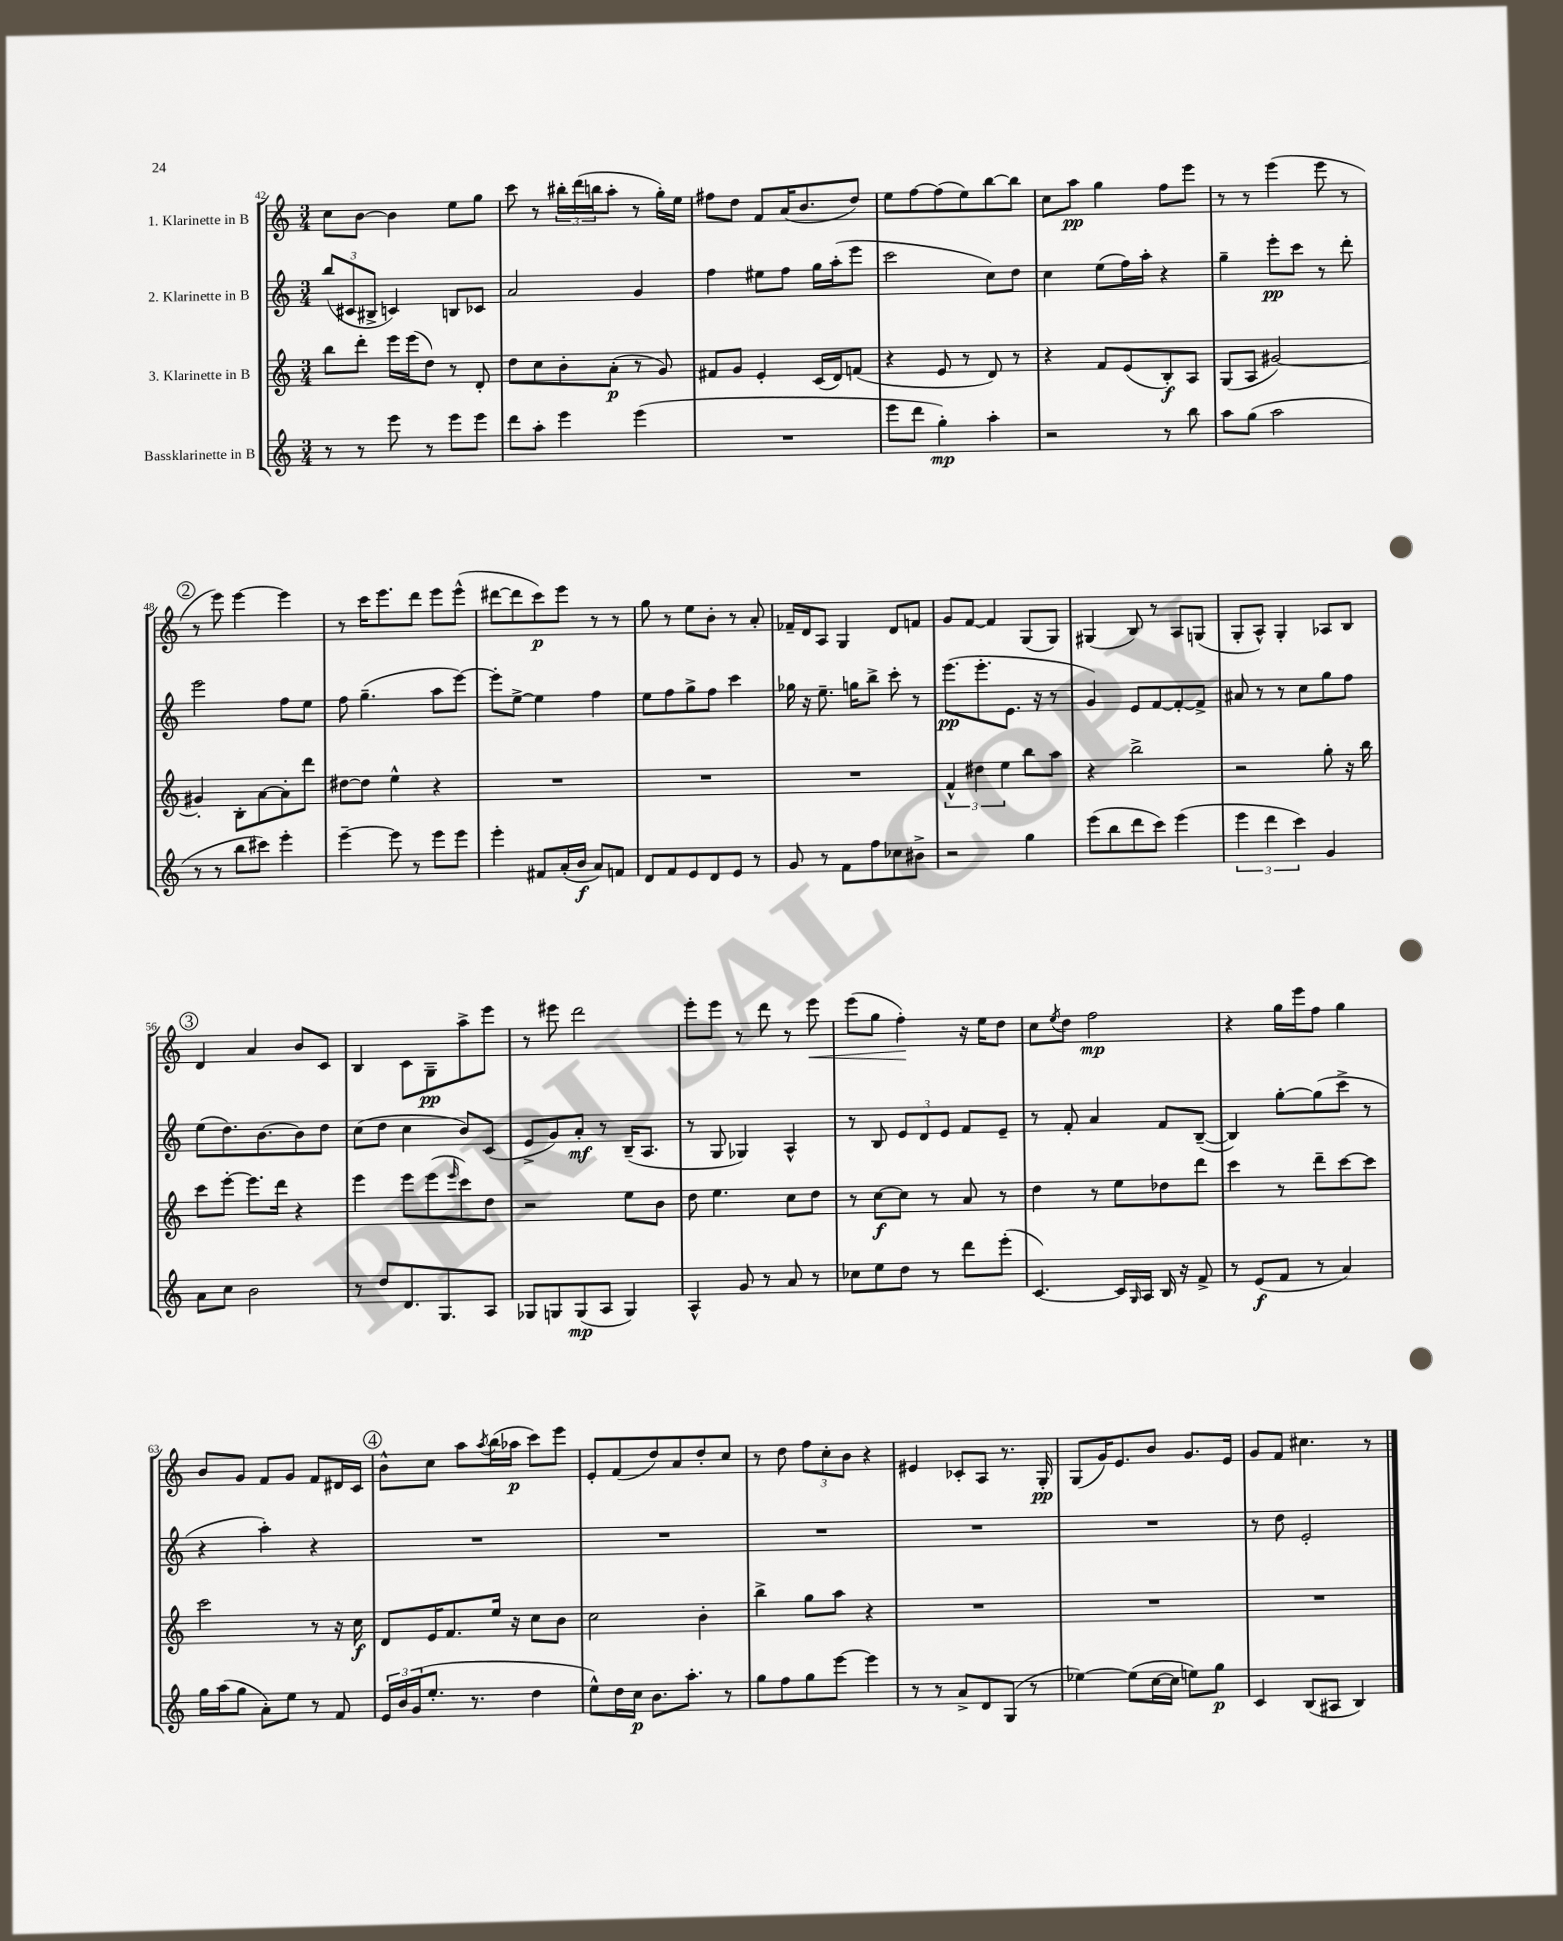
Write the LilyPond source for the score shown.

<<
\new StaffGroup <<
\new Staff = "s0" \with { instrumentName = "1. Klarinette in B" } {
    \clef treble \key c \major \numericTimeSignature \time 3/4
    c''8 b'8~ b'4 e''8 g''8 |
    c'''8 r8 \tuplet 3/2 { bis''16-. d'''16( b''16 } a''8-. r8 g''16-.) e''16 |
    fis''8 d''8 f'8 a'16( b'8. d''8) |
    e''8 f''8~ f''8( e''8) b''8~ b''8 |
    c''8 a''8\pp g''4 f''8 e'''8 |
    r8 r8 e'''4( e'''8 r8 |
    \mark \markup { \circle "2" } r8 e'''8) e'''4~ e'''4 |
    r8 c'''16 e'''8. d'''8 e'''8 e'''8-^( |
    dis'''8~ dis'''8 c'''8\p) e'''8 r8 r8 |
    g''8 r8 e''8 b'8-. r8 a'8-. |
    fes'16-- d'16 a8 g4 d'8 f'8 |
    g'8 f'8~ f'4 g8( g8) |
    gis4( b8) r8 a8 g8( |
    g8-. a8-^) g4-. aes8 b8 |
    \mark \markup { \circle "3" } d'4 a'4 b'8 c'8 |
    b4 c'8 g8--\pp a''8-> e'''8 |
    r8 eis'''8 d'''2 |
    e'''8-. e'''8 r8 d'''8 r8 e'''8\< |
    e'''8( g''8 f''4-.\!) r16 e''16 d''8 |
    c''8 \acciaccatura { e''8 } d''8 f''2\mp |
    r4 g''16 e'''16 f''8 g''4 |
    b'8 g'8 f'8 g'8 f'8 dis'16 c'16 |
    \mark \markup { \circle "4" } b'8-^ c''8 a''8 \acciaccatura { a''8 } b''16( aes''16\p c'''8) e'''8 |
    e'8-. f'8( d''8) a'8 d''8-. c''8 |
    r8 d''8 \tuplet 3/2 { f''8 c''8-. b'8 } r4 |
    eis'4 ces'8-. a8 r8. g16-.\pp |
    g8( g'16) e'8. b'8 g'8. e'16 |
    g'8 f'8 cis''4. r8 \bar "|." |
}
\new Staff = "s1" \with { instrumentName = "2. Klarinette in B" } {
    \clef treble \key c \major \numericTimeSignature \time 3/4
    \tuplet 3/2 { b''8( cis'8 bis8-> } c'4) b8 ces'8 |
    a'2 g'4 |
    f''4 eis''8 f''8 g''16 a''16-.( e'''8 |
    c'''2 c''8) d''8 |
    c''4 e''8( f''16) a''16-. r4 |
    g''4-- e'''8-.\pp c'''8 r8 d'''8-. |
    \mark \markup { \circle "2" } e'''2 f''8 e''8 |
    f''8 g''4.--( a''8 e'''8~) |
    e'''8-. e''8~-> e''4 f''4 |
    e''8 f''8 g''8-> f''8 c'''4 |
    ges''16 r16 e''8.-- g''16 b''8-> c'''8-. r8 |
    e'''8.\pp( e'''8.-. e'8. r16 r8 |
    g'4) e'8 f'8~ f'8~-. f'8-> |
    ais'8 r8 r8 c''8 g''8 f''8 |
    \mark \markup { \circle "3" } e''8( d''8.) b'8.~ b'8 d''8 |
    c''8( d''8 c''4 b'8) c'8( |
    e'8-> g'8) a'8-.\mf r8 b16--( a8. |
    r8 g8 ges4) a4-^ |
    r8 b8 \tuplet 3/2 { e'8 d'8 e'8 } f'8 e'8-- |
    r8 f'8-. a'4 f'8 b8~--( |
    b4) g''8~-. g''8( c'''8-> r8 |
    r4 a''4-.) r4 |
    \mark \markup { \circle "4" } R2. |
    R2. |
    R2. |
    R2. |
    R2. |
    r8 d''8 e'2-. \bar "|." |
}
\new Staff = "s2" \with { instrumentName = "3. Klarinette in B" } {
    \clef treble \key c \major \numericTimeSignature \time 3/4
    b''8 d'''8-. e'''16 e'''16( d''8) r8 d'8-. |
    d''8 c''8 b'8-. a'8-.\p( r8 g'8) |
    fis'8 g'8 e'4-. c'16( d'16) f'8( |
    r4 e'8 r8 d'8) r8 |
    r4 f'8 e'8( b8-.\f) a8 |
    g8( a8 gis'2~) |
    \mark \markup { \circle "2" } gis'4-. b8-. a'8~ a'8-. d'''8 |
    dis''8~ dis''8 e''4-^ r4 |
    R2. |
    R2. |
    R2. |
    \tuplet 3/2 { f'4-^ dis''4 e''4 } b''8 a''8 |
    r4 b''2-> |
    r2 g''8-. r16 b''16 |
    \mark \markup { \circle "3" } c'''8 e'''8~-. e'''8. d'''16 r4 |
    e'''4 e'''8 e'''8( \grace { e'''16 } c'''8) d''8 |
    r2 e''8 b'8 |
    d''8 e''4. c''8 d''8 |
    r8 c''8~\f c''8 r8 a'8 r8 |
    d''4 r8 e''8 des''8 d'''8 |
    c'''4 r8 d'''8-- c'''8~ c'''8 |
    c'''2 r8 r16 c''16\f |
    \mark \markup { \circle "4" } d'8 e'16 f'8. e''16 r16 c''8 b'8 |
    c''2 b'4-. |
    b''4-> g''8 a''8 r4 |
    R2. |
    R2. |
    R2. \bar "|." |
}
\new Staff = "s3" \with { instrumentName = "Bassklarinette in B" } {
    \clef treble \key c \major \numericTimeSignature \time 3/4
    r8 r8 e'''8 r8 e'''8 e'''8 |
    d'''8 a''8-. e'''4 e'''4( |
    R2. |
    e'''8 d'''8 g''4-.\mp) a''4-. |
    r2 r8 b''8 |
    a''8 g''8( a''2 |
    \mark \markup { \circle "2" } r8 r8 b''8 cis'''8) e'''4-. |
    e'''4~-- e'''8 r8 e'''8 e'''8 |
    e'''4-. fis'8 a'16-.( b'16\f a'8) f'8 |
    d'8 f'8 e'8 d'8 e'8 r8 |
    g'8 r8 f'8 f''8 ces''8 bis'8-> |
    r2 g''4 |
    e'''8( b''8 d'''8 c'''8) e'''4( |
    \tuplet 3/2 { e'''4 d'''4 c'''4) } g'4 |
    \mark \markup { \circle "3" } a'8 c''8 b'2 |
    r8 d''8 d'8. g8. a8 |
    ges8 g8 g8\mp( a8 g4) |
    a4-^ g'8 r8 a'8 r8 |
    ces''8 e''8 d''8 r8 d'''8 e'''8-.( |
    c'4.~) c'16 \grace { g16 } a16 b16 r16 f'8-> |
    r8 e'8\f( f'8 r8 a'4) |
    g''16 a''16( g''8 a'8-.) e''8 r8 f'8 |
    \mark \markup { \circle "4" } \tuplet 3/2 { e'16 b'16 g'16( } e''8.-. r8. d''4 |
    e''8-^) d''16 c''16\p b'8. a''8.-. r8 |
    g''8 f''8 g''8 e'''8~ e'''4 |
    r8 r8 a'8-> d'8 g8( r8 |
    ees''4~) ees''8( c''16~ c''16 e''8) g''8\p |
    c'4 b8( ais8 b4) \bar "|." |
}
>>
>>
\layout { \context { \Score currentBarNumber = #42 } }
